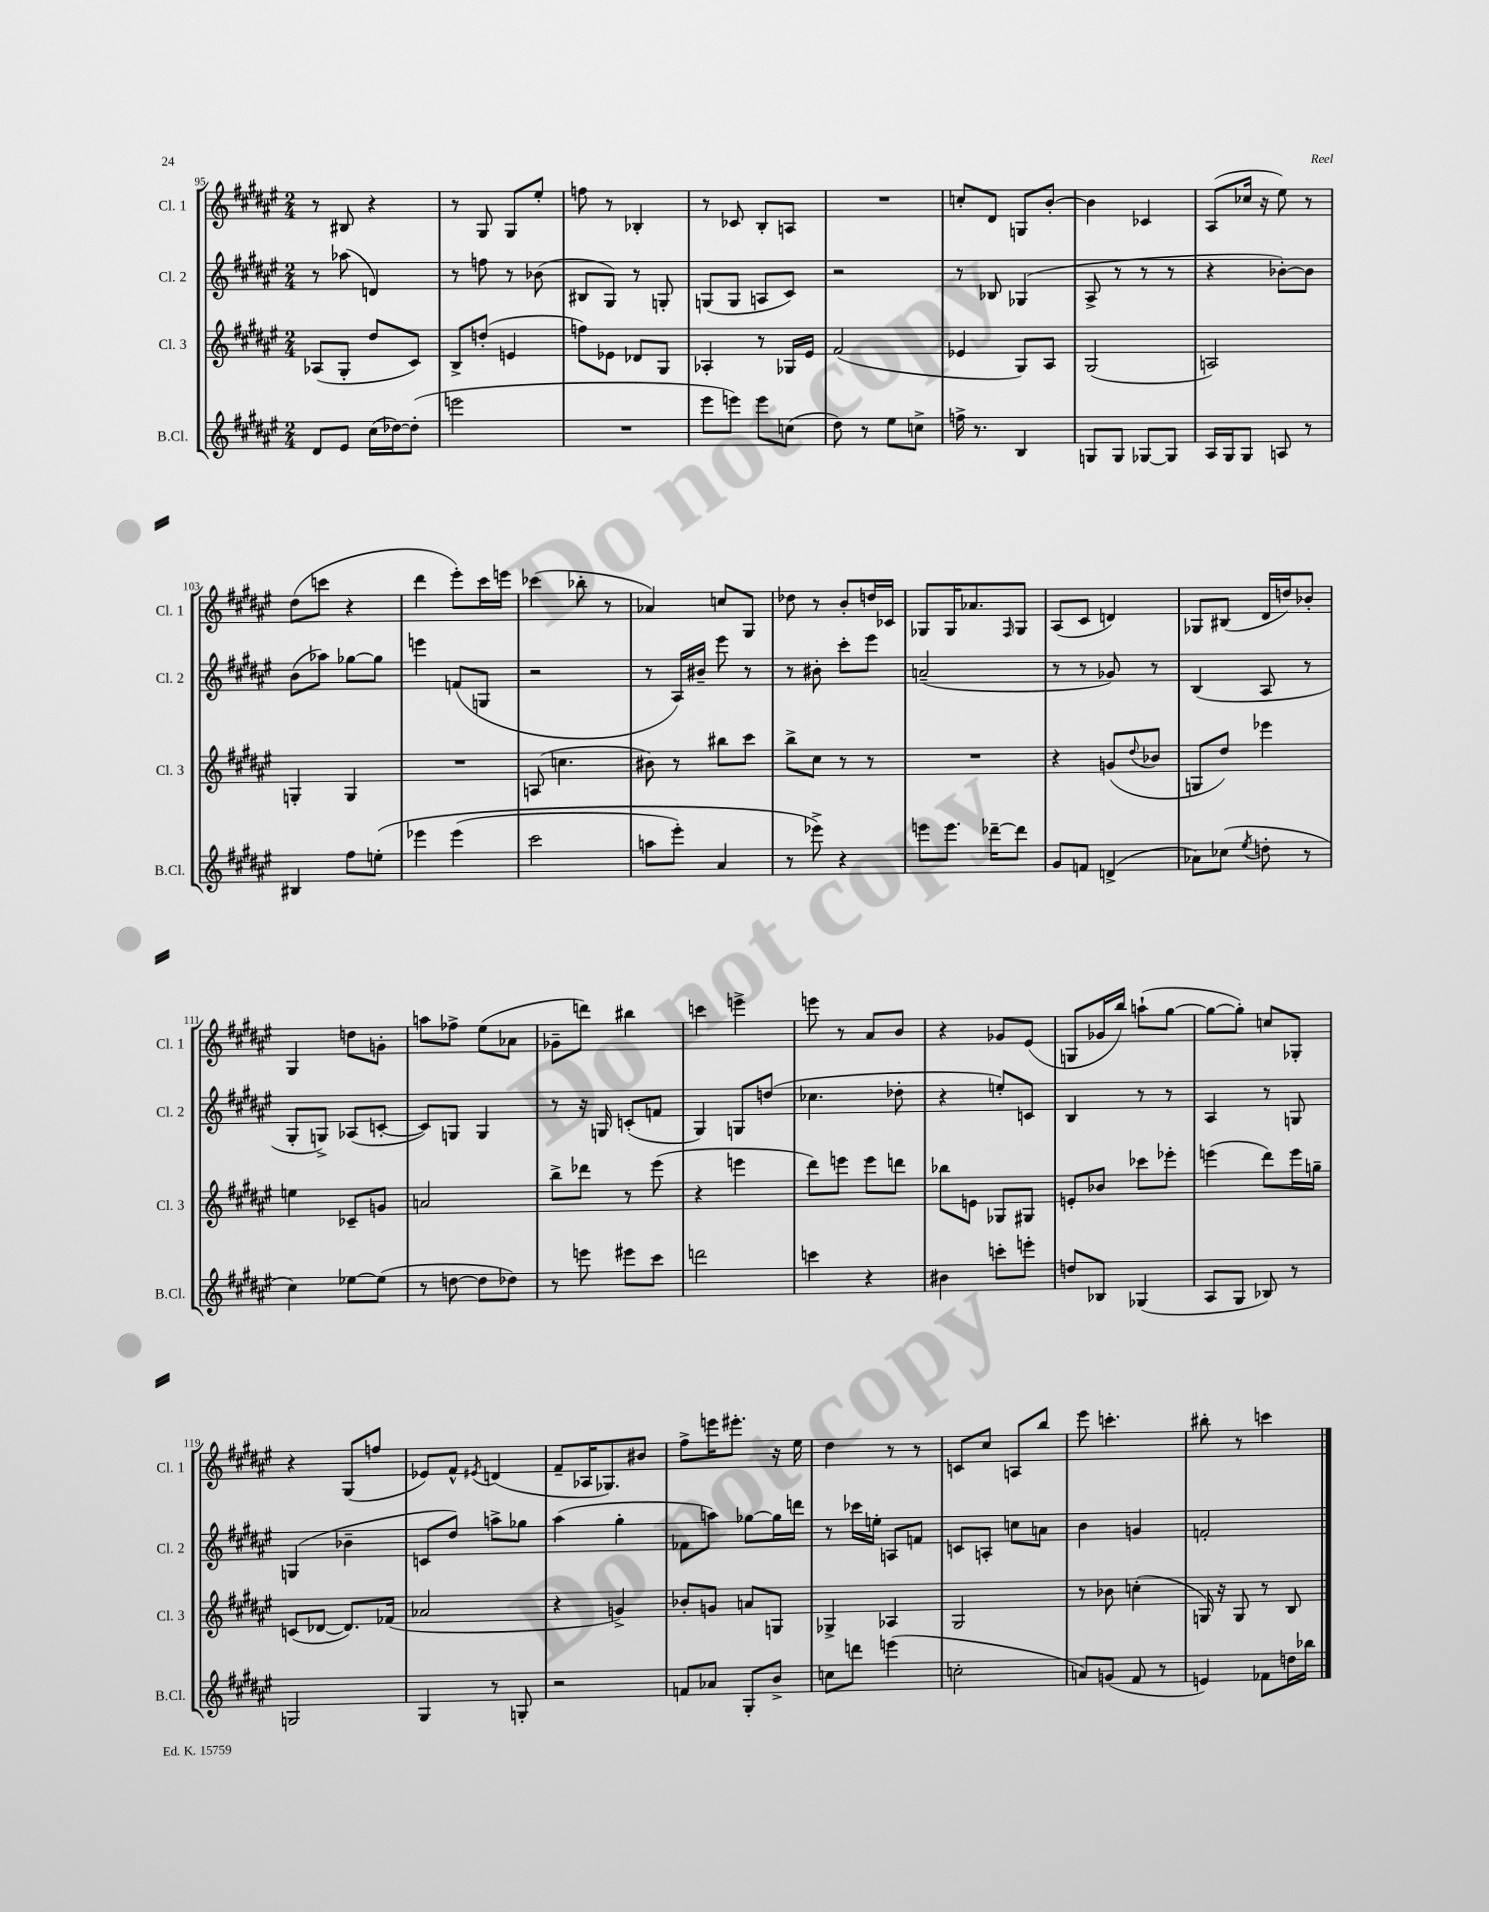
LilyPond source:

<<
\new StaffGroup <<
\new Staff = "s0" \with { instrumentName = "Cl. 1" shortInstrumentName = "Cl. 1" } {
    \clef treble \key fis \major \numericTimeSignature \time 2/4
    r8 bis8 r4 |
    r8 gis8 gis8 eis''8-. |
    f''8 r8 bes4-. |
    r8 ces'8 b8-. a8 |
    R2 |
    c''8-. dis'8 g8 b'8~-. |
    b'4 ces'4 |
    ais8( ces''16 r16 eis''8) r8 |
    dis''8( c'''8 r4 |
    dis'''4 eis'''8-.) cis'''16 e'''16 |
    ces'''4( bes''8-. r8 |
    aes'4) c''8 gis8 |
    des''8 r8 b'8-. d''16 ces'16 |
    ges8 ges16 aes'8. \grace { fis16 } ges8 |
    ais8( cis'8 d'4) |
    ges8 bis8( dis'16 d''16) bes'8-. |
    gis4 d''8 g'8-. |
    a''8 fes''8-> eis''8( aes'8 |
    ges'8-- d'''8) bis''4 |
    c'''4 e'''4-> |
    e'''8 r8 ais'8 b'8 |
    r4 ges'8 eis'8( |
    g8 ges'16 b''16) a''8-!( gis''8~ |
    gis''8~ gis''8-.) c''8 ges8-. |
    r4 gis8( f''8 |
    ees'8) fis'8-^ \acciaccatura { eis'8 } d'4( |
    fis'8-- aes16 ges8.) bis'8 |
    fis''8-> e'''16 eis'''8.-. r16 eis''16 |
    dis''4 r8 r8 |
    c'8 cis''8 a8 b''8 |
    eis'''8 c'''4.-. |
    bis''8-. r8 c'''4 \bar "|." |
}
\new Staff = "s1" \with { instrumentName = "Cl. 2" shortInstrumentName = "Cl. 2" } {
    \clef treble \key fis \major \numericTimeSignature \time 2/4
    r8 aes''8( d'4) |
    r8 f''8 r8 bes'8( |
    bis8 gis8) r8 g8-. |
    g8( g8 a8 cis'8) |
    r2 |
    r8 bes8 ges4( |
    ais8-> r8 r8 r8 |
    r4 bes'8~-.) bes'8 |
    b'8( aes''8) ges''8~ ges''8 |
    e'''4 f'8( g8 |
    r2 |
    r8 ais16) bis'16-- eis'''8 r8 |
    r8 bis'8-. cis'''8-. eis'''8 |
    a'2--( |
    r8 r8 ges'8) r8 |
    b4( ais8 r8 |
    gis8-. g8->) aes8( c'8~-. |
    c'8) g8 g4 |
    r8 r16 g16 c'8-.( f'8 |
    gis4) g8 d''8( |
    ces''4. des''8-. |
    r4 e''8-.) c'8 |
    b4 r8 r8 |
    ais4 r8 g8 |
    g4( bes'4-- |
    c'8 dis''8) a''8-> ges''8 |
    ais''4( gis''4-. |
    fes'8 a''8) ges''8~ ges''16 d'''16 |
    r8 ces'''16 e''16-. a8 f'8 |
    c'8 a8-. c''8 a'8 |
    b'4 g'4 |
    f'2-. \bar "|." |
}
\new Staff = "s2" \with { instrumentName = "Cl. 3" shortInstrumentName = "Cl. 3" } {
    \clef treble \key fis \major \numericTimeSignature \time 2/4
    aes8( gis8-. dis''8 cis'8) |
    b8-> d''8-.( e'4 |
    f''8) ees'8 des'8 gis8 |
    aes4-. r8 ges16 eis'16 |
    fis'2( |
    ees'4 gis8) ais8 |
    gis2( |
    a2) |
    g4-. g4 |
    R2 |
    a8( c''4. |
    bis'8) r8 bis''8 cis'''8 |
    b''8-> cis''8 r8 r8 |
    R2 |
    r4 g'8( \appoggiatura { dis''8 } bes'8 |
    g8 dis''8) ees'''4 |
    e''4 ces'8-- g'8 |
    a'2 |
    b''8-> des'''8 r8 eis'''8( |
    r4 e'''4 |
    dis'''8) e'''8 e'''8 d'''8 |
    bes''8 e'8 ges8 gis8 |
    e'8-. bes'8 ces'''8 ees'''8-. |
    e'''4( dis'''8) e'''16 g''16-- |
    c'8( des'8~ des'8.) fes'16( |
    aes'2 |
    r4 g'4->) |
    bes'8-. g'8 a'8 g8 |
    ges4-> aes4 |
    gis2 |
    r8 bes'8 c''4-.( |
    g16) r16 g8 r8 b8 \bar "|." |
}
\new Staff = "s3" \with { instrumentName = "B.Cl." shortInstrumentName = "B.Cl." } {
    \clef treble \key fis \major \numericTimeSignature \time 2/4
    dis'8 eis'8 cis''16( des''16~) des''8-.( |
    e'''2 |
    R2 |
    eis'''8 e'''8) e'''8 c''8( |
    dis''8) r8 eis''8 c''8-> |
    f''16-> r8. b4 |
    g8 g8 ges8~ ges8 |
    ais16 gis16 gis8 a8 r8 |
    bis4 fis''8 e''8-.\( |
    ees'''4 ees'''4( |
    cis'''2 |
    a''8 eis'''8-.) ais'4 |
    r8 ees'''8->\) r4 |
    e'''8 e'''8. des'''16~-- des'''8 |
    gis'8 f'8 d'4->( |
    aes'8) ces''8( \acciaccatura { eis''8 } d''8-. r8 |
    cis''4) ees''8~ ees''8( |
    r8 d''8~ d''8 des''8) |
    r8 e'''8 eis'''8 cis'''8 |
    d'''2 |
    c'''4 r4 |
    bis'4 c'''8-. e'''8-. |
    d''8 bes8 ges4( |
    ais8 gis8 bes8) r8 |
    g2 |
    gis4 r8 g8-. |
    r2 |
    f'8 aes'8 gis8-. b'8-> |
    c''8 d'''8 e'''4( |
    c''2-. |
    a'8) g'8( fis'8 r8 |
    e'4) fes'8 d''16 bes''16 \bar "|." |
}
>>
>>
\layout { \context { \Score currentBarNumber = #95 } }
